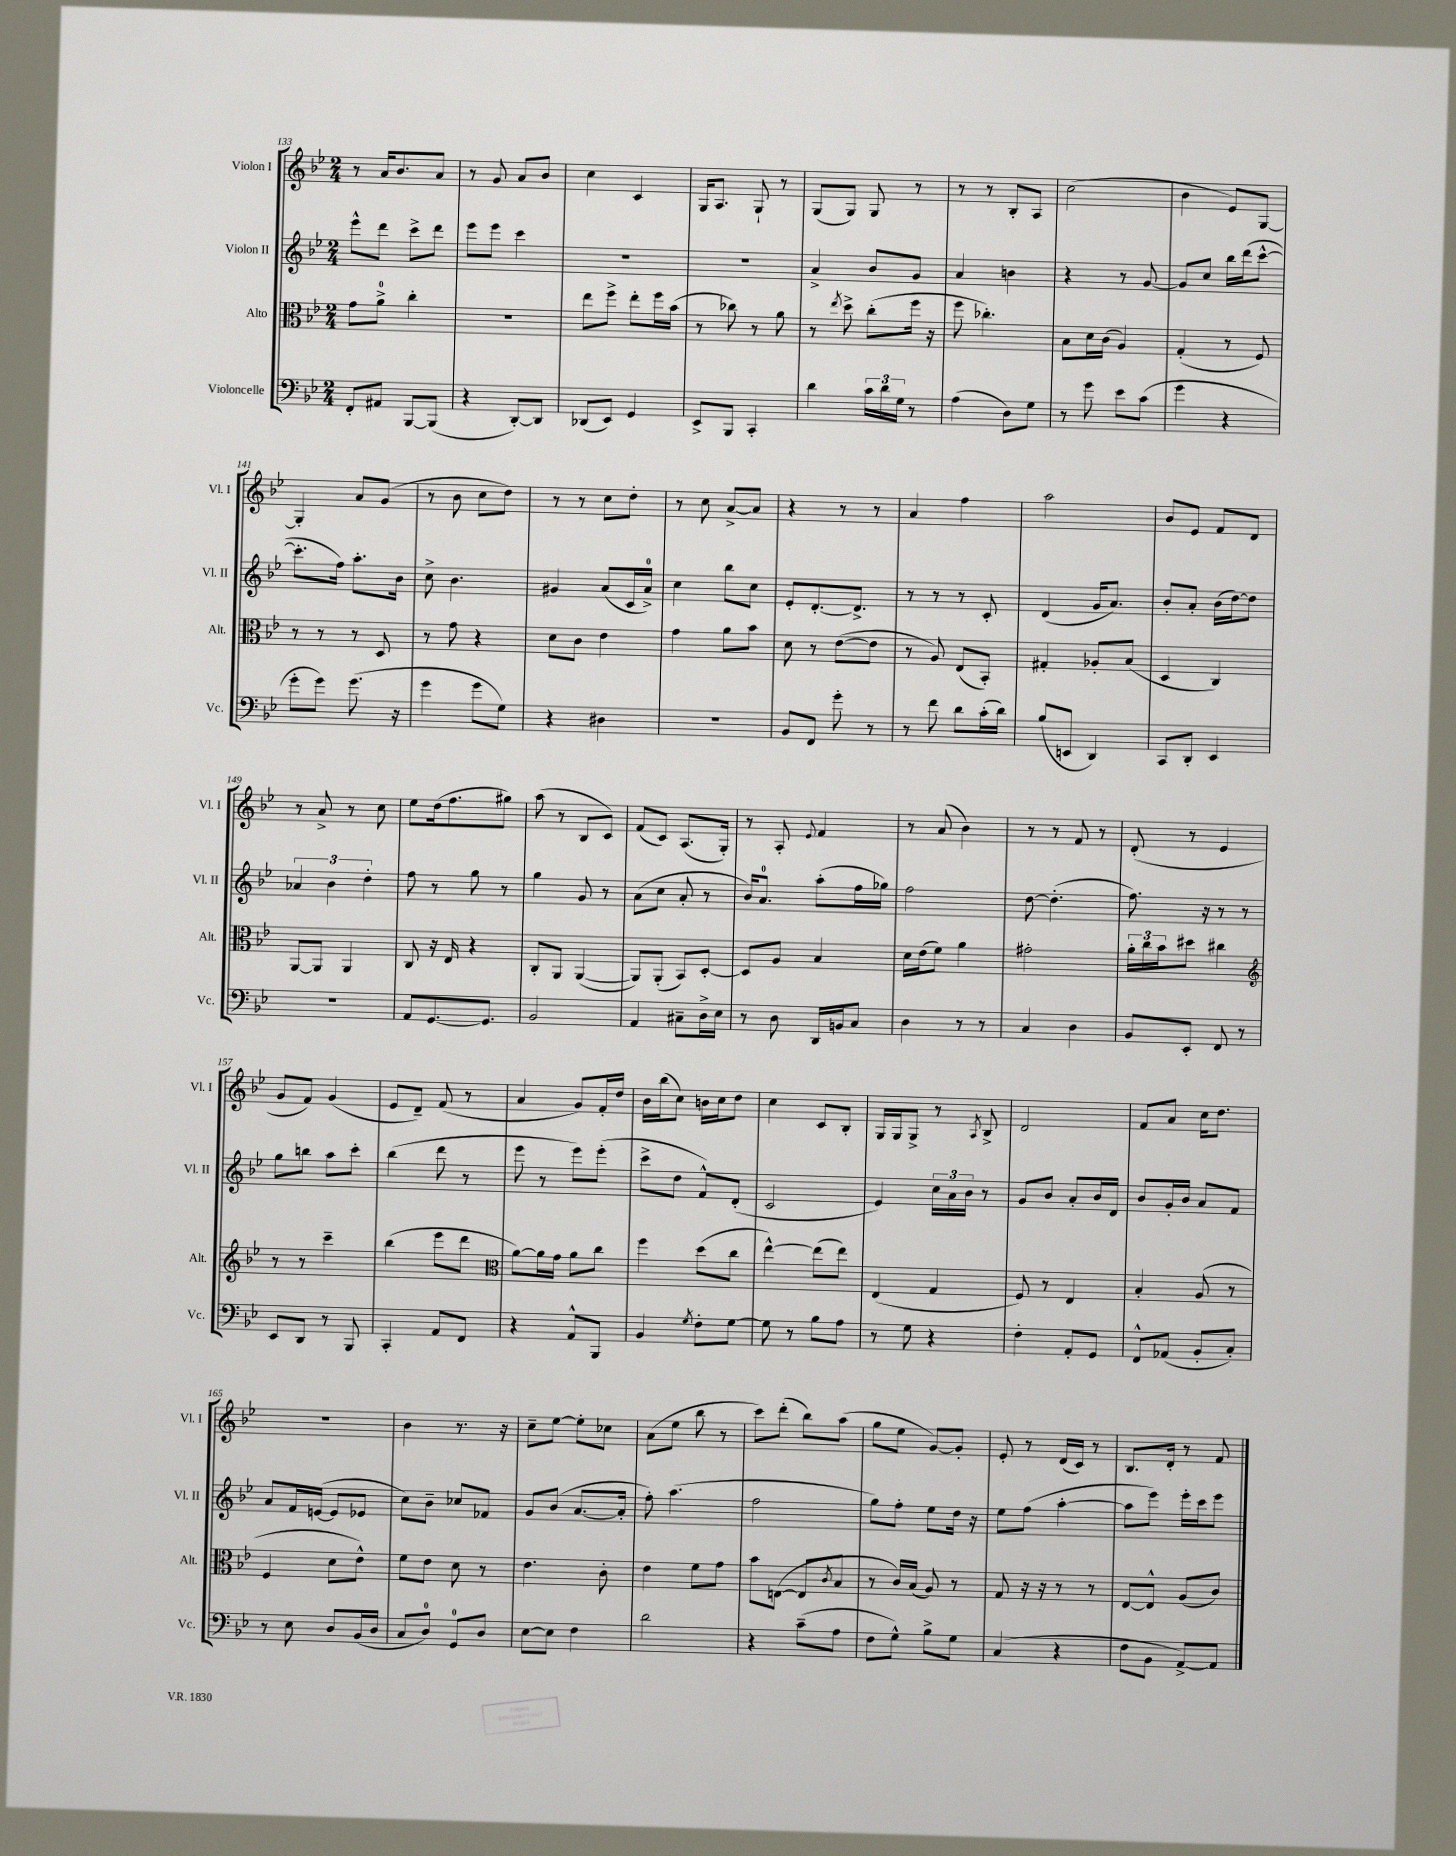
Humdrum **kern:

**kern	**kern	**kern	**kern
*staff4	*staff3	*staff2	*staff1
*clefF4	*clefC3	*clefG2	*clefG2
*k[b-e-]	*k[b-e-]	*k[b-e-]	*k[b-e-]
*M2/4	*M2/4	*M2/4	*M2/4
8FF'	8g	8eee-^^	8r
8AA#	8a^	8ddd	16a
.	.	.	8.b-
[8BBB-	4cc'	8ccc^	.
(8BBB-]	.	8ddd	8a
=	=	=	=
4r	2r	8eee-	8r
.	.	8eee-	8g
[8DD')	.	4ccc	8a
8DD]	.	.	8b-
=	=	=	=
(8DD-	8ee-	2r	4cc
8EE-)	8ff^	.	.
4GG	8ee-'	.	4c
.	16ff	.	.
.	(16b-	.	.
=	=	=	=
8EE-^	8r	2r	16G
.	.	.	8.A
8BBB-	8cc-)	.	.
4CC'	8r	.	8G`
.	8a	.	8r
=	=	=	=
4d	8r	4a^	(8G
.	8qee-	.	.
.	8dd^	.	8G)
24c	(8cc'	8b-	8G
24d	.	.	.
24G	.	.	.
8r	16ff	8g	8r
.	16r	.	.
=	=	=	=
(4A	8ff	4a	8r
.	4.cc-')	.	8r
8D)	.	4b	8B-'
8G	.	.	8A
=	=	=	=
8r	8B-	4r	(2cc
8g	16d	.	.
.	(16c	.	.
8e-	4A)	8r	.
(8c	.	[8g	.
=	=	=	=
4g	(4G'	8g]	4b-
.	.	8cc	.
4r	8r	16bb-	8e-)
.	.	(16ddd	.
.	8F)	[8ccc^^	[8G
=	=	=	=
8g'	8r	8.ccc']	4G']
8g)	8r	.	.
.	.	16ff)	.
(8.g	8r	8.aa'	8a
.	8D	.	(8g
16r	.	16b-	.
=	=	=	=
4g	8r	8cc^	8r
.	8g	4.b-	8b-
8g	4r	.	8cc
8G)	.	.	8dd)
=	=	=	=
4r	8d	4g#	8r
.	8c	.	8r
4D#	4e-	(8a	8cc
.	.	16c	8dd'
.	.	16a^)	.
=	=	=	=
2r	4g	4cc	8r
.	.	.	8cc
.	8a	8bb-	[8a^
.	8b-	8cc	8a]
=	=	=	=
8BB-	8d	8e-'	4r
8FF	8r	[8.d'	.
8g'	([8e-	.	8r
.	.	8.d^]	.
8r	8e-]	.	8r
=	=	=	=
8r	8r	8r	4a
8f	8A)	8r	.
8d	(8E-	8r	4ff
(16c'	8BB-')	8c'	.
16d)	.	.	.
=	=	=	=
(8B-	4G#'	(4d	2aa
8EE	.	.	.
4DD)	8A-'	16g	.
.	.	8.a)	.
.	(8B-	.	.
=	=	=	=
8CC	4D	8b-'	8b-
8DD'	.	8a'	8e-
4EE-	4C)	(16b-	8f
.	.	[16dd)	.
.	.	8dd]	8d
=	=	=	=
2r	[8AA	6a-	8r
.	8AA]	.	8a^
.	.	6b-	.
.	4AA	.	8r
.	.	6dd'	.
.	.	.	8cc
=	=	=	=
8AA	8C	8ff	8ee-
[8.GG	16r	8r	(16dd
.	16E-	.	8.ff
.	4r	8gg	.
8.GG]	.	.	.
.	.	8r	8gg#)
=	=	=	=
2BB-	8C'	4gg	(8aa
.	8AA	.	8r
.	([4AA	8g	8B-
.	.	8r	8c)
=	=	=	=
4AA	8AA])	(8a	(8f
.	(8AA'	8cc	8c)
8C#~	8BB-)	8a'	(8.A
16D^	[8D'	8r	.
16E-	.	.	16G')
=	=	=	=
8r	8D]	16b-)	8r
.	.	8.a	.
8D	8A	.	8A'
.	.	.	8qqe-
16DD	4B-	(8aa'	4f
16BB	.	.	.
8C	.	16ff	.
.	.	16gg-)	.
=	=	=	=
4D	16d	2ff	8r
.	(16e-	.	.
.	8f)	.	(8a
8r	4a	.	4b-)
8r	.	.	.
=	=	=	=
4C	2g#'	[8dd	8r
.	.	(4.dd']	8r
4D	.	.	8f
.	.	.	8r
=	=	=	=
8BB-	24a'	8.ff)	(8d'
.	24cc	.	.
.	24b-	.	.
8EE-'	8dd#	.	8r
.	.	16r	.
8FF	4cc#	8r	4e-
8r	.	8r	.
=	=	=	=
*	*clefG2	*	*
8EE-	8r	8gg	8g
8DD	8r	8bb	8f)
8r	4ccc~	8aa	(4g
8BBB-	.	8ccc'	.
=	=	=	=
4CC'	(4bb-	(4bb-	8e-
.	.	.	8d~)
8AA	8eee-	8ddd	(8f
8FF	8ddd	8r	8r
=	=	=	=
*	*clefC3	*	*
4r	[8a)	8eee-	4a
.	16a]	8r	.
.	16g	.	.
8AA^^	8a	8eee-)	8g)
8BBB-	8cc	(8eee-'	16f'
.	.	.	16dd
=	=	=	=
4BB-	4ff	8ccc^	16b-
.	.	.	(16bb-
.	.	8dd	8cc)
8qG	.	.	.
8F'	(8dd	8f^^)	16b
.	.	.	16cc
[8G	8cc	(8d'	8dd
=	=	=	=
8G]	[4ee-^^)	2c	4cc
8r	.	.	.
8B-	(8ee-]	.	8c
8A	8ee-)	.	8B-'
=	=	=	=
8r	(4E-	4e-)	16G
.	.	.	16G
8G	.	.	8G^
4r	4G	24cc	8r
.	.	24a	.
.	.	24b-	.
.	.	.	8qA
.	.	8r	8B-^
=	=	=	=
4F'	8F)	8g	2d
.	8r	8b-	.
8AA'	4E-	8a'	.
8GG	.	16b-	.
.	.	16d	.
=	=	=	=
8FF^^	4B-'	8b-	8f
(8AA-	.	16g'	8a
.	.	16b-	.
8BB-'	(8A	8a	16cc
.	.	.	8.dd
8C')	8r	8f	.
=	=	=	=
8r	4F	8a	2r
8E-	.	16f	.
.	.	([16e	.
8D	8d	8e]	.
(16BB-	8e-^^)	8e-	.
16D	.	.	.
=	=	=	=
8C	8f	8cc)	4b-
8D)	8e-	8b-~	.
8GG	8d	8cc-	8.r
8D	8r	8f-	.
.	.	.	16r
=	=	=	=
[8E-	4.e-	8g	8cc~
8E-]	.	(8b-	[8ee-
4F	.	[8.a	8ee-']
.	8c'	.	8cc-
.	.	16a']	.
=	=	=	=
2d	4e-	8ff')	(8a
.	.	(4.aa	8ee-
.	8f	.	8bb-
.	8g	.	8r
=	=	=	=
4r	8b-	2ff	8ccc)
.	([8E	.	(8ddd'
(8c~	8E]	.	8bb-)
.	8qc	.	.
8A	8B-	.	(8aa
=	=	=	=
8F	8r	8gg)	8gg
8G^^)	16c)	8ff'	8ee-
.	(16B-	.	.
8B-^	8A)	8ee-	[8g)
8G	8r	16dd	8g']
.	.	16r	.
=	=	=	=
(4C	8G	8ee-	8e-'
.	16r	(8ff	8r
.	16r	.	.
4r	8r	[4aa'	(16d
.	.	.	16c)
.	8r	.	8r
=	=	=	=
8F	[8E-	8aa]	8.B-
8BB-	8E-^^]	8eee-)	.
.	.	.	16d'
[8AA^)	(8A	16eee-'	8r
.	.	16ccc	.
8AA]	8c)	8eee-	8f
==	==	==	==
*-	*-	*-	*-
